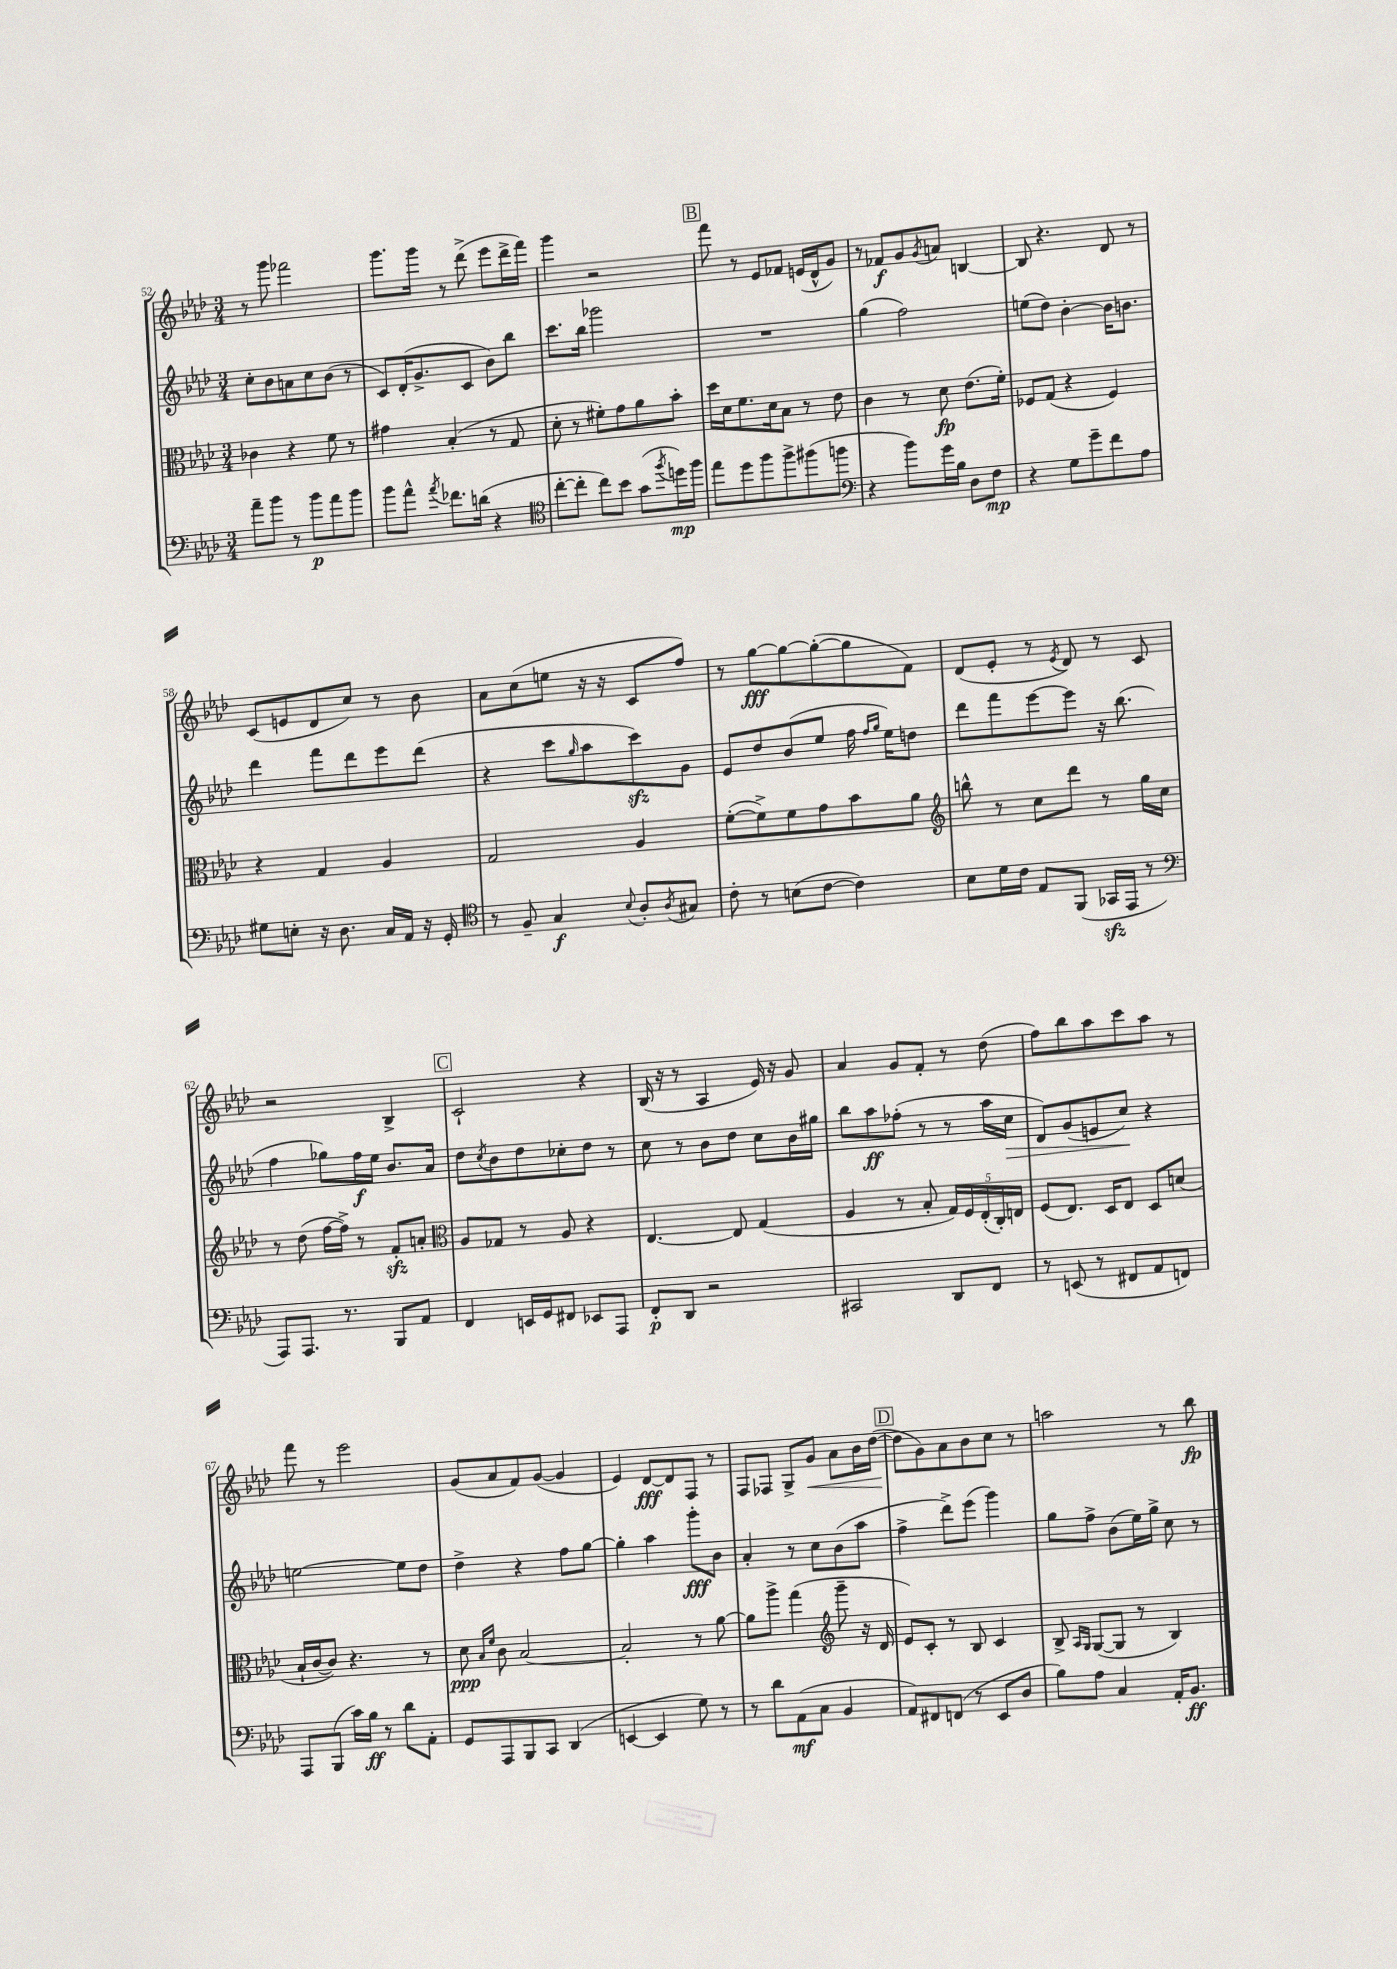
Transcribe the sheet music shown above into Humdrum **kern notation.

**kern	**dynam	**kern	**dynam	**kern	**dynam	**kern	**dynam
*part4	*part4	*part3	*part3	*part2	*part2	*part1	*part1
*staff4	*staff4	*staff3	*staff3	*staff2	*staff2	*staff1	*staff1
*clefF4	*	*clefC3	*	*clefG2	*	*clefG2	*
*k[b-e-a-d-]	*	*k[b-e-a-d-]	*	*k[b-e-a-d-]	*	*k[b-e-a-d-]	*
*M3/4	*	*M3/4	*	*M3/4	*	*M3/4	*
=52	=52	=52	=52	=52	=52	=52	=52
8a-~\L	.	4c-X\	.	8cc'\L	.	8r	.
8b-\J	.	.	.	8b-\	.	8ggg\	.
8r	.	4r	.	8an\	.	2fff-X\	.
8b-\L	p	.	.	8cc\	.	.	.
8a-\	.	8f\	.	(8b-\J	.	.	.
8b-\J	.	8r	.	8r	.	.	.
=53	=53	=53	=53	=53	=53	=53	=53
8b-\L	.	4g#X\	.	8c/L)	.	8.ggg\L	.
8a-^^\J	.	.	.	(16d-'/K	.	.	.
.	.	.	.	8.g^/	.	16ggg\Jk	.
8qa-/	.	.	.	.	.	.	.
8.f-X\L	.	(4B-'/	.	.	.	8r	.
.	.	.	.	8c/J	.	(8ddd-^\	.
(16dn\Jk	.	.	.	.	.	.	.
4r	.	8r	.	8b-\L)	.	8eee-\L	.
.	.	8G/	.	8bb-\J	.	16ddd-^\L	.
.	.	.	.	.	.	16fff\JJ)	.
=54	=54	=54	=54	=54	=54	=54	=54
*clefC4	*	*	*	*	*	*	*
[8cc'\L	.	8d-'\	.	8.ccc\L	.	4ggg\	.
8cc'\J]	.	8r	.	.	.	.	.
.	.	.	.	16bb-\Jk	.	.	.
8cc\L)	.	8f#X'\L)	.	2ggg-X\	.	2r	.
8b-\J	.	8g\	.	.	.	.	.
(8g\L	.	8a-\	.	.	.	.	.
8qff/	.	.	.	.	.	.	.
16ddn\L)	mp	8b-'\J	.	.	.	.	.
16ff\JJ	.	.	.	.	.	.	.
!!LO:REH:place=s1:t=B
=55	=55	=55	=55	=55	=55	=55	=55
8ee-\L	.	16dd-\LL	.	2.r	.	8fff\	.
.	.	16d-\J	.	.	.	.	.
8dd-\	.	8.f\	.	.	.	8r	.
8ff\	.	.	.	.	.	8e-/L	.
.	.	16d-\k	.	.	.	.	.
8ff^\	.	8B-\J	.	.	.	8f-X/J	.
(8ff#X\	.	8r	.	.	.	(16en/LL	.
.	.	.	.	.	.	16d-^^/J	.
8ffn\J	.	8e-\	.	.	.	8g/J)	.
=56	=56	=56	=56	=56	=56	=56	=56
*clefF4	*	*	*	*	*	*	*
4r	.	4c\	.	(4gg\	.	8r	.
.	.	.	.	.	.	8f-X/L	f
8b-\L)	.	8r	.	2ff\)	.	8g/	.
.	.	.	.	.	.	8qg/	.
16g\L	.	8d-\	fp	.	.	8an/J	.
16B-\JJ	.	.	.	.	.	.	.
8D-\L	.	(8.e-\L	.	.	.	[4Bn/	.
8F\J	mp	.	.	.	.	.	.
.	.	16f'\Jk)	.	.	.	.	.
=57	=57	=57	=57	=57	=57	=57	=57
4r	.	8F-X/L	.	(8een\L	.	8B/]	.
.	.	(8G/J	.	8dd-\J)	.	4.r	.
8G\L	.	4r	.	[4b-'\	.	.	.
8g~\	.	.	.	.	.	.	.
8f\	.	4F-/)	.	16b-\KL]	.	8d-/	.
.	.	.	.	8.bn\J	.	.	.
8A-\J	.	.	.	.	.	8r	.
!!LO:LB:g=z
=58	=58	=58	=58	=58	=58	=58	=58
8G#X\L	.	4r	.	4ddd-\	.	(8c/L	.
8En'\J	.	.	.	.	.	8en/	.
16r	.	4G/	.	8fff\L	.	8d-/	.
8.D-\	.	.	.	.	.	.	.
.	.	.	.	8ddd-\	.	8cc/J)	.
16C/LL	.	4A-/	.	8eee-\	.	8r	.
16AA-/JJ	.	.	.	.	.	.	.
16r	.	.	.	(8ddd-\J	.	8b-\	.
16GG'/	.	.	.	.	.	.	.
=59	=59	=59	=59	=59	=59	=59	=59
*clefC4	*	*	*	*	*	*	*
8r	.	2G/	.	4r	.	8a-\L	.
8F~/	.	.	.	.	.	(8cc\	.
4G/	f	.	.	8ccc\L	.	8een\J	.
.	.	.	.	16qqgg/	.	.	.
.	.	.	.	8aa-\	.	16r	.
.	.	.	.	.	.	16r	.
8qqB-/	.	.	.	.	.	.	.
8A-'/L	.	4A-/	.	8ccczz\)	.	8c/L	.
8qA-/	.	.	.	.	.	.	.
8G#X/J	.	.	.	8g\J	.	8ff/J)	.
=60	=60	=60	=60	=60	=60	=60	=60
8c'\	.	([8f'\L	.	8e-/L	.	8r	.
8r	.	8f^\])	.	8dd-/	.	[8gg\L	fff
(8Bn\L	.	8f\	.	(8b-/	.	8gg\_	.
[8c\J	.	8g\	.	8ee-/J	.	(8gg'\_	.
4c\])	.	8b-\	.	16ff\	.	8gg\]	.
.	.	.	.	16qqff/LL	.	.	.
.	.	.	.	16qqgg/JJ	.	.	.
.	.	.	.	16ee-\KL)	.	.	.
.	.	8a-\J	.	8ddn\J	.	8f\J)	.
=61	=61	=61	=61	=61	=61	=61	=61
*	*	*clefG2	*	*	*	*	*
8B-\L	.	8bbn^^\	.	8ddd-\L	.	(8d-/L	.
16d-\L	.	8r	.	8fff\	.	8e-'/J	.
16c\JJ	.	.	.	.	.	.	.
8E-/L	.	8cc\L	.	[8eee-\	.	8r	.
.	.	.	.	.	.	8qe-/	.
(8FF/J	.	8ddd-\J	.	8eee-\J]	.	8d-/)	.
16GG-Xzz/LL	.	8r	.	16r	.	8r	.
16EE-/JJ	.	.	.	(8.bb-\	.	.	.
8r	.	16gg\LL	.	.	.	8c/	.
.	.	16cc\JJ	.	.	.	.	.
!!LO:LB:g=z
=62	=62	=62	=62	=62	=62	=62	=62
*clefF4	*	*	*	*	*	*	*
8AAA-/L)	.	8r	.	4ff\	.	2r	.
8.AAA-/J	.	(8dd-\	.	.	.	.	.
.	.	[16ff\LL	.	8gg-X\L)	.	.	.
8.r	.	16ff^\JJ])	.	.	.	.	.
.	.	8r	.	16ff\L	f	.	.
.	.	.	.	16ee-\JJ	.	.	.
8BBB-/L	.	8fzz'/L	.	8.b-/L	.	4B-^/	.
8AA-/J	.	8an'/J	.	.	.	.	.
.	.	.	.	16a-/Jk	.	.	.
!!LO:REH:place=s1:t=C
=63	=63	=63	=63	=63	=63	=63	=63
*	*	*clefC3	*	*	*	*	*
4FF/	.	8A-/L	.	8dd-\L	.	2c`/	.
.	.	.	.	8qcc/	.	.	.
.	.	8G-X/J	.	8b-\	.	.	.
16EEn/LL	.	8r	.	8dd-\	.	.	.
16GG/J	.	.	.	.	.	.	.
8FF#X/J	.	8A-/	.	8cc-X'\	.	.	.
8EE-X/L	.	4r	.	8dd-\J	.	4r	.
8AAA-/J	.	.	.	8r	.	.	.
=64	=64	=64	=64	=64	=64	=64	=64
8FF'/L	p	[4.E-/	.	8cc\	.	(16B-/	.
.	.	.	.	.	.	16r	.
8DD-/J	.	.	.	8r	.	8r	.
2r	.	.	.	8b-\L	.	4A-/	.
.	.	8E-/]	.	8dd-\J	.	.	.
.	.	(4G/	.	8cc\L	.	16e-/)	.
.	.	.	.	.	.	16r	.
.	.	.	.	16b-\L	.	8g/	.
.	.	.	.	16gg#X\JJ	.	.	.
=65	=65	=65	=65	=65	=65	=65	=65
2CC#X/	.	4A-/	.	8bb-\L	.	4a-/	.
.	.	.	.	8aa-\	ff	.	.
.	.	8r	.	(8ff-X'\J	.	8g/L	.
.	.	8B-'/	.	8r	.	8f'/J	.
8DD-/L	.	20G/LL)	.	8r	.	8r	.
.	.	20F/	.	.	.	.	.
.	.	(20E-'/	.	.	.	.	.
8FF/J	.	.	.	16aa-\LL	.	(8dd-\	.
.	.	20C'/)	.	.	.	.	.
!	!	!	!	!	!LO:HP:b	!	!
.	.	.	.	16cc\JJ	>	.	.
.	.	20En/JJ	.	.	.	.	.
=66	=66	=66	=66	=66	=66	=66	=66
8r	.	(8F/L	.	8d-/L)	.	8ff\L)	.
(8EEn/	.	8.E-/J)	.	(8g/	.	8bb-\	.
8r	.	.	.	8en/	.	8aa-\	.
.	.	16D-/KL	.	.	.	.	.
8FF#X/L	.	8E-/J	.	8cc/J)	.	8ccc\	.
8AA-/	.	8D-/L	.	4r	]	8aa-\J	.
8FFn/J)	.	(8dn/J	.	.	.	8r	.
!!LO:LB:g=z
=67	=67	=67	=67	=67	=67	=67	=67
8AAA-/L	.	16B-`/LL	.	[2een\	.	8fff\	.
.	.	[16c/J	.	.	.	.	.
(8BBB-/J	.	8c/J])	.	.	.	8r	.
16c\LL)	.	4.r	.	.	.	2eee-\	.
16B-\JJ	ff	.	.	.	.	.	.
8r	.	.	.	.	.	.	.
8d-\L	.	.	.	8ee\L]	.	.	.
8AA-'\J	.	8r	.	8dd-\J	.	.	.
=68	=68	=68	=68	=68	=68	=68	=68
8GG/L	.	8d-\	ppp	4dd-^\	.	(8g/L	.
.	.	16qqB-/LL	.	.	.	.	.
.	.	16qqf/JJ	.	.	.	.	.
8AAA-/	.	8c\	.	.	.	8a-/	.
8BBB-/	.	[2B-/	.	4r	.	8f/)	.
8CC/J	.	.	.	.	.	([8g/J	.
(4DD-/	.	.	.	8ff\L	.	4g/]	.
.	.	.	.	[8gg\J	.	.	.
=69	=69	=69	=69	=69	=69	=69	=69
[4EEn/	.	2B-'/]	.	4gg'\]	.	4e-/)	.
4EE/]	.	.	.	4aa-\	.	[8d-/L	fff
.	.	.	.	.	.	8d-/]	.
8G\)	.	8r	.	8ggg'\L	fff	8F/J	.
8r	.	[8a-\	.	8b-\J	.	8r	.
=70	=70	=70	=70	=70	=70	=70	=70
8r	.	8a-\L]	.	4a-'/	.	8F/L	.
8d-\L	.	8aa-^\J	.	.	.	8F-X/J	.
(8AA-\	mf	(4gg\	.	8r	.	8G^/L	.
!	!	!	!	!	!	!	!LO:HP:b
8C\J	.	.	.	8cc\L	.	8g/J	<
*	*	*clefG2	*	*	*	*	*
4BB-/	.	8ggg~\	.	(8b-\	.	8a-\L	.
.	.	16r	.	8aa-\J	.	16b-\L	.
.	.	16d-/	.	.	.	([16dd-\JJ	.
!!LO:REH:place=s1:t=D
=71	=71	=71	=71	=71	=71	=71	=71
8AA-/L)	.	8e-/L)	.	4ff^\	.	8dd-\L]	.
8FF#X/	.	8c'/J	.	.	.	8g\)	[
(8FFn/J	.	8r	.	8ddd-^\L)	.	8a-\	.
8r	.	8B-/	.	(8eee-\J	.	8b-\	.
8EE-/L	.	4c/	.	4ggg\)	.	8cc\J	.
8D-/J	.	.	.	.	.	8r	.
=72	=72	=72	=72	=72	=72	=72	=72
8B-\L)	.	8B-^/	.	8gg\L	.	2aan\	.
.	.	16qqA-/LL	.	.	.	.	.
.	.	16qqG/JJ	.	.	.	.	.
8A-\J	.	([8G/L	.	8ff^\J	.	.	.
4C/	.	8G/J]	.	(8b-\L	.	.	.
.	.	8r	.	16ee-\L)	.	.	.
.	.	.	.	16gg^\JJ	.	.	.
16AA-'/KL	.	4B-/)	.	8cc\	.	8r	.
8.BB-/J	ff	.	.	.	.	.	.
.	.	.	.	8r	.	8bb-\	fp
==	==	==	==	==	==	==	==
*-	*-	*-	*-	*-	*-	*-	*-
